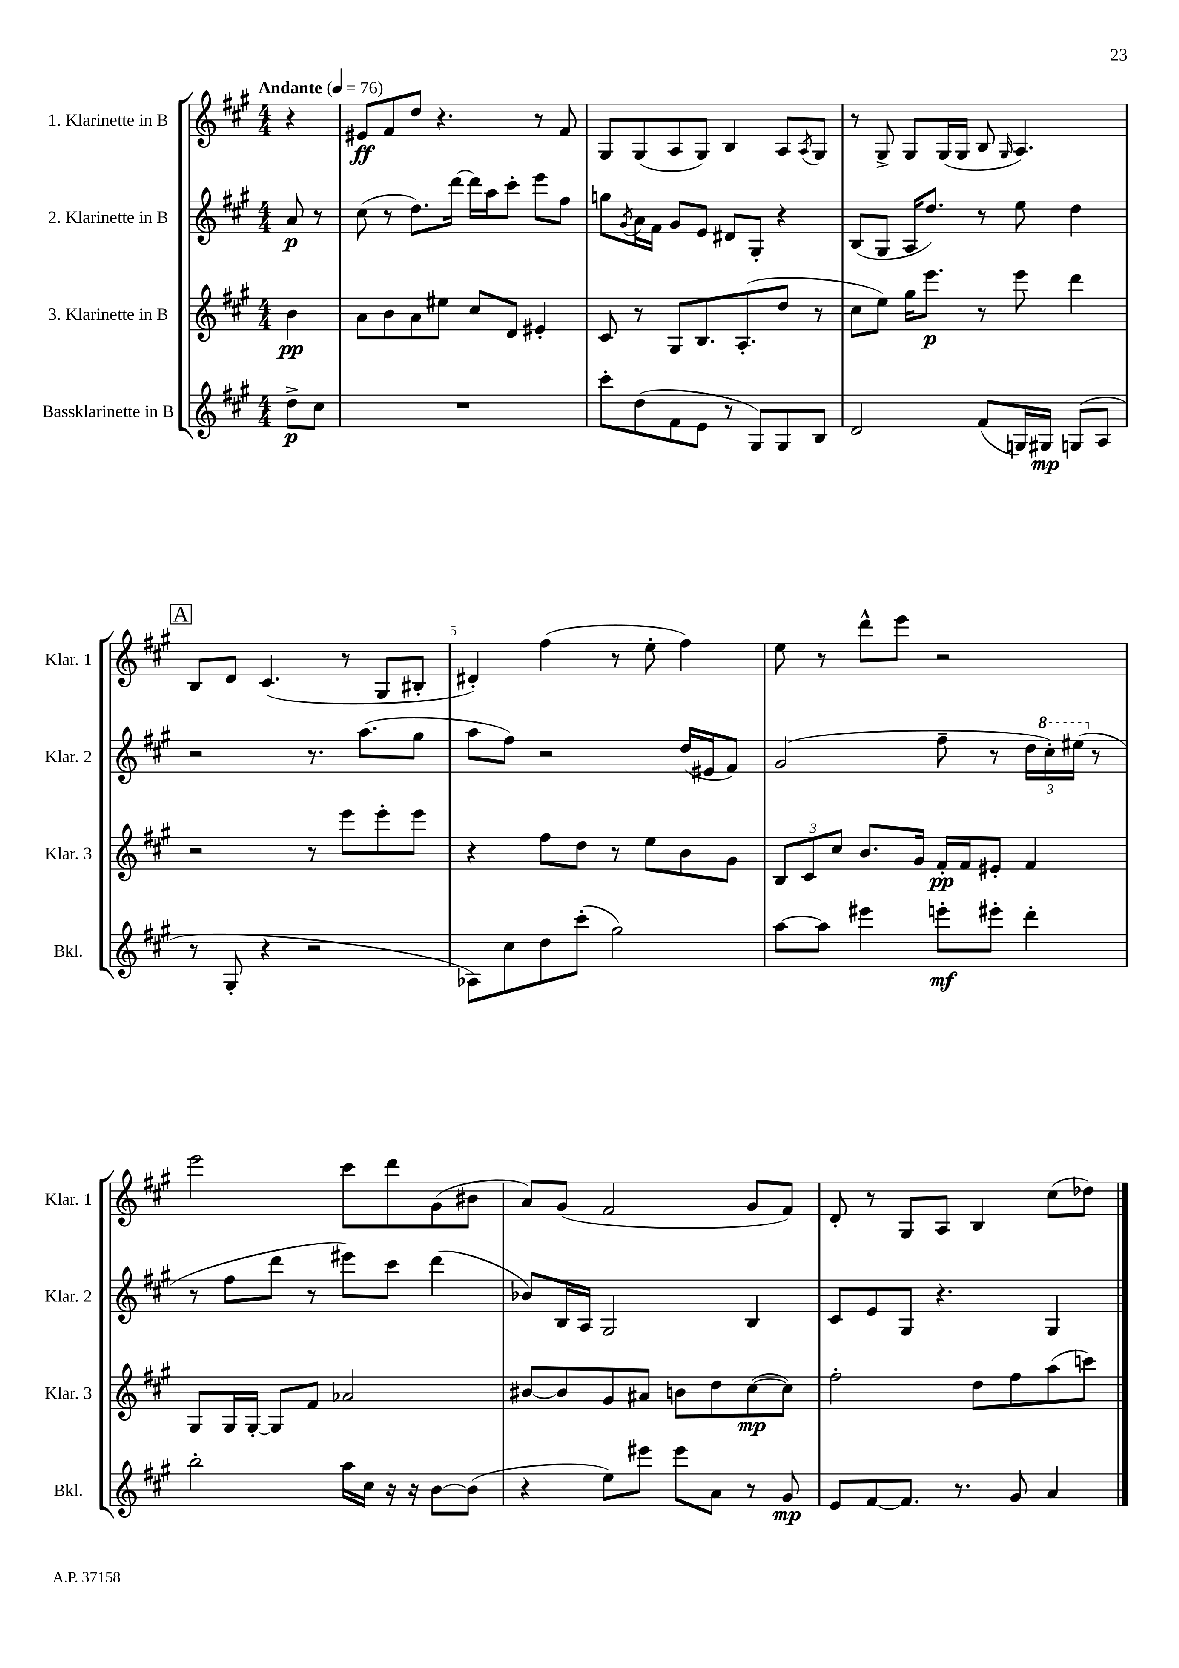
<<
\new StaffGroup <<
\new Staff = "s0" \with { instrumentName = "1. Klarinette in B" shortInstrumentName = "Klar. 1" } {
    \clef treble \key a \major \numericTimeSignature \time 4/4 \partial 4 \tempo "Andante" 4 = 76
    r4 |
    eis'8\ff fis'8 d''8 r4. r8 fis'8 |
    gis8 gis8( a8 gis8) b4 a8 \acciaccatura { a8 } gis8 |
    r8 gis8-> gis8 gis16( gis16 b8 \grace { gis16 } a4.) |
    \mark \markup { \box "A" } b8 d'8 cis'4.( r8 gis8 bis8-. |
    dis'4-.) fis''4( r8 e''8-. fis''4) |
    e''8 r8 d'''8-^ e'''8 r2 |
    e'''2 cis'''8 d'''8 gis'8( bis'8 |
    a'8) gis'8( fis'2 gis'8 fis'8) |
    d'8-. r8 gis8 a8 b4 cis''8( des''8) \bar "|." |
}
\new Staff = "s1" \with { instrumentName = "2. Klarinette in B" shortInstrumentName = "Klar. 2" } {
    \clef treble \key a \major \numericTimeSignature \time 4/4 \partial 4
    a'8\p r8 |
    cis''8( r8 d''8.) d'''16~ d'''16 a''16 cis'''8-. e'''8 fis''8 |
    g''8 \acciaccatura { gis'8 } a'16 fis'16 gis'8 e'8 dis'8 gis8-. r4 |
    b8( gis8 a16 d''8.) r8 e''8 d''4 |
    \mark \markup { \box "A" } r2 r8. a''8.( gis''8 |
    a''8 fis''8) r2 d''16( eis'16 fis'8) |
    gis'2( fis''8-- r8 \tuplet 3/2 { d''16 \ottava #1 cis'''16-.) eis'''16( \ottava #0 } r8 |
    r8 fis''8 d'''8 r8 eis'''8) cis'''8 d'''4( |
    bes'8) b16 a16 gis2 b4 |
    cis'8 e'8 gis8 r4. gis4 \bar "|." |
}
\new Staff = "s2" \with { instrumentName = "3. Klarinette in B" shortInstrumentName = "Klar. 3" } {
    \clef treble \key a \major \numericTimeSignature \time 4/4 \partial 4
    b'4\pp |
    a'8 b'8 a'8 eis''8 cis''8 d'8 eis'4-. |
    cis'8 r8 gis8 b8. a8.-.( d''8 r8 |
    cis''8 e''8) gis''16 e'''8.\p r8 e'''8 d'''4 |
    \mark \markup { \box "A" } r2 r8 e'''8 e'''8-. e'''8 |
    r4 fis''8 d''8 r8 e''8 b'8 gis'8 |
    \tuplet 3/2 { b8 cis'8 cis''8 } b'8. gis'16 fis'16-.\pp fis'16 eis'8-. fis'4 |
    gis8 gis16 gis16~-. gis8 fis'8 aes'2 |
    bis'8~ bis'8 gis'8 ais'8 b'8 d''8 cis''8~\mp( cis''8) |
    fis''2-. d''8 fis''8 a''8( c'''8) \bar "|." |
}
\new Staff = "s3" \with { instrumentName = "Bassklarinette in B" shortInstrumentName = "Bkl." } {
    \clef treble \key a \major \numericTimeSignature \time 4/4 \partial 4
    d''8->\p cis''8 |
    R1 |
    cis'''8-. d''8( fis'8 e'8 r8 gis8) gis8 b8 |
    d'2 fis'8( g16) gis16\mp g8( a8 |
    \mark \markup { \box "A" } r8 gis8-. r4 r2 |
    aes8) cis''8 d''8 cis'''8-.( gis''2) |
    a''8~ a''8 eis'''4 e'''8-.\mf eis'''8-. d'''4-. |
    b''2-. a''16 cis''16 r16 r16 b'8~ b'8( |
    r4 e''8) eis'''8 eis'''8 a'8 r8 gis'8\mp |
    e'8 fis'8~ fis'8. r8. gis'8 a'4 \bar "|." |
}
>>
>>
\layout { \context { \Score \override BarNumber.break-visibility = ##(#f #t #t) barNumberVisibility = #(every-nth-bar-number-visible 5) } }
